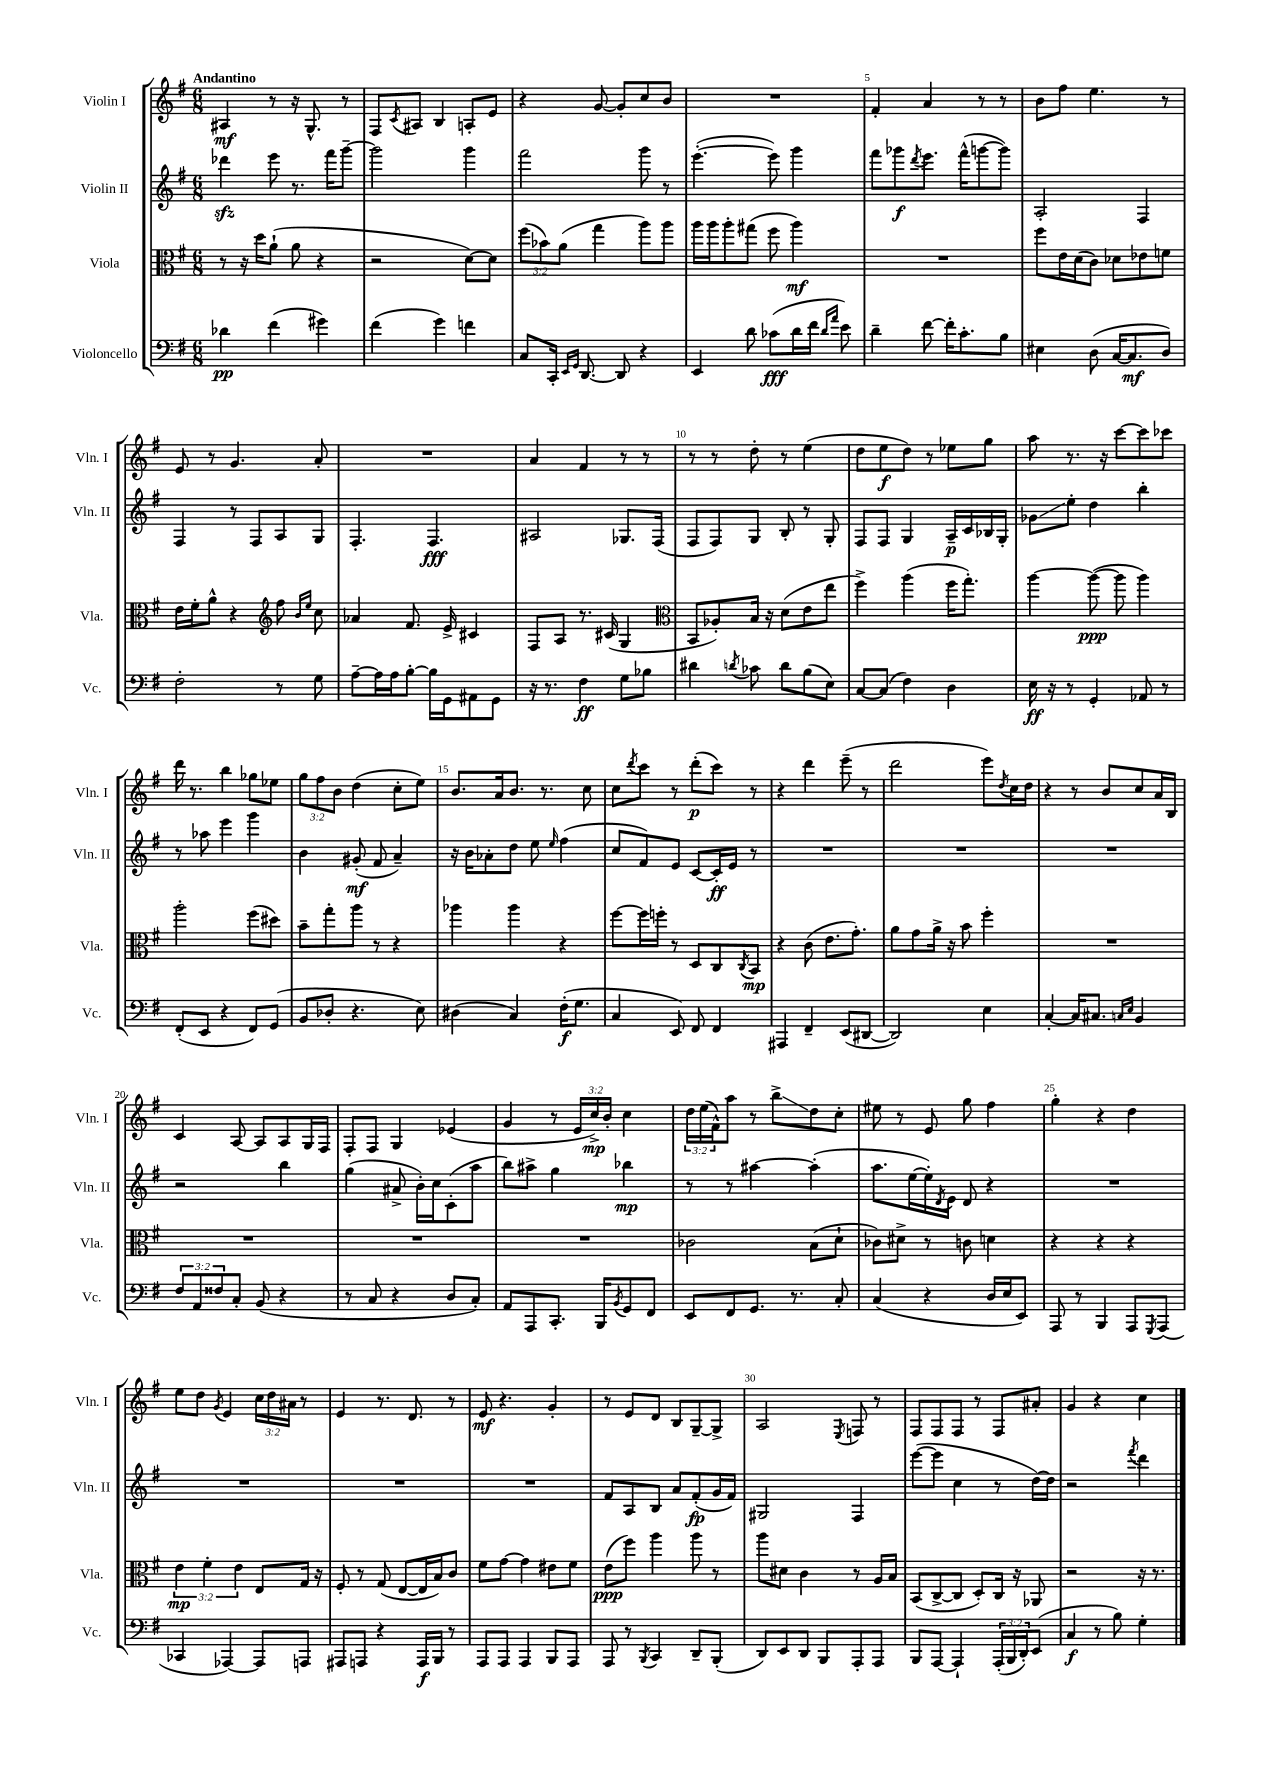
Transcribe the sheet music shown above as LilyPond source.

<<
\new StaffGroup <<
\new Staff = "s0" \with { instrumentName = "Violin I" shortInstrumentName = "Vln. I" } {
    \clef treble \key g \major \numericTimeSignature \time 6/8 \override Staff.TupletNumber.text = #tuplet-number::calc-fraction-text \tempo "Andantino"
    ais4\mf r8 r16 g8.-^ r8 |
    fis8 \acciaccatura { c'8 } ais8 b4 a8-. e'8 |
    r4 g'8~ g'8-. c''8 b'8 |
    R2. |
    fis'4-. a'4 r8 r8 |
    b'8 fis''8 e''4. r8 |
    e'8 r8 g'4. a'8-. |
    R2. |
    a'4 fis'4 r8 r8 |
    r8 r8 d''8-. r8 e''4( |
    d''8 e''8\f d''8) r8 ees''8 g''8 |
    a''8 r8. r16 c'''8~ c'''8 ces'''8 |
    d'''16 r8. b''4 ges''8 ees''8 |
    \tuplet 3/2 { g''8 fis''8 b'8 } d''4( c''8-. e''8) |
    b'8. a'16 b'8. r8. c''8 |
    c''8 \acciaccatura { d'''8 } c'''8 r8 d'''8-.\p( c'''8) r8 |
    r4 d'''4 e'''8--( r8 |
    d'''2 e'''8) \acciaccatura { d''8 } c''16 d''16 |
    r4 r8 b'8 c''8 a'16 b16 |
    c'4 a8~ a8 a8 g16 fis16 |
    fis8-. fis8 g4 ees'4( |
    g'4 r8 \tuplet 3/2 { e'16 c''16->\mp) b'16-. } c''4 |
    \tuplet 3/2 { d''16 e''16( fis'16-^) } a''8 r8 b''8->\glissando d''8 c''8-. |
    eis''8 r8 e'8 g''8 fis''4 |
    g''4-. r4 d''4 |
    e''8 d''8 \acciaccatura { g'8 } e'4 \tuplet 3/2 { c''16 d''16 ais'16 } r8 |
    e'4 r8. d'8. r8 |
    e'8\mf r4. g'4-. |
    r8 e'8 d'8 b8 g8~-- g8-> |
    a2 \acciaccatura { e8 } f8 r8 |
    fis8 fis8 fis8 r8 fis8 ais'8-. |
    g'4 r4 c''4 \bar "|." |
}
\new Staff = "s1" \with { instrumentName = "Violin II" shortInstrumentName = "Vln. II" } {
    \clef treble \key g \major \numericTimeSignature \time 6/8
    des'''4\sfz e'''8 r8. fis'''16 g'''8~-- |
    g'''2 g'''4 |
    fis'''2 g'''8 r8 |
    e'''4.~-.( e'''8) g'''4 |
    fis'''8 ges'''8\f \acciaccatura { d'''8 } e'''8. fis'''16-^( g'''8~ g'''8) |
    a2-. fis4 |
    fis4 r8 fis8 a8 g8 |
    fis4.-. fis4.\fff |
    ais2 ges8. fis16( |
    fis8 fis8) g8 b8-. r8 g8-. |
    fis8 fis8 g4 a16--\p c'16 bes16 g16-. |
    ges'8\glissando e''8-. d''4 b''4-. |
    r8 aes''8 e'''4 g'''4 |
    b'4 gis'8-.\mf( fis'8 a'4--) |
    r16 b'16 aes'8-. d''8 e''8 \grace { e''16 } fis''4( |
    c''8 fis'8) e'8 c'8~ c'16-.\ff e'16 r8 |
    R2. |
    R2. |
    R2. |
    r2 b''4 |
    g''4( ais'8-> b'16-.) c''16 c'8-.( a''8 |
    b''8) ais''8-> g''4 bes''4\mp |
    r8 r8 ais''4~ ais''4-.( |
    a''8. e''16~ e''16-.) \acciaccatura { d'8 } e'16 d'8 r4 |
    R2. |
    R2. |
    R2. |
    R2. |
    fis'8 a8 b8 a'8 fis'8-.\fp( g'16 fis'16) |
    gis2 fis4 |
    e'''8~( e'''8 c''4 r8 d''16~) d''16 |
    r2 \acciaccatura { fis'''8 } d'''4 \bar "|." |
}
\new Staff = "s2" \with { instrumentName = "Viola" shortInstrumentName = "Vla." } {
    \clef alto \key g \major \numericTimeSignature \time 6/8 \override Staff.TupletNumber.text = #tuplet-number::calc-fraction-text
    r8 r16 d''16 a'8-!( a'8 r4 |
    r2 d'8~) d'8 |
    \tuplet 3/2 { fis''8( bes'8) a'8( } g''4 a''8) a''8 |
    a''16 a''16 a''8-. gis''8( fis''8 a''4\mf) |
    R2. |
    fis''8 e'16 d'16( c'8) des'8 ees'8 f'8 |
    e'16 fis'16-. a'8-^ r4 \clef treble fis''8 \grace { b'16 e''16 } c''8 |
    aes'4 fis'8. e'16-> cis'4 |
    fis8 a8 r8. cis'16( g4 |
    \clef alto b,8 aes8-.) b16 r16 d'8( e'8 e''8 |
    fis''4->) a''4( fis''16 g''8.-.) |
    a''4~ a''8~\ppp( a''8 a''4) |
    a''2-. fis''8( dis''8) |
    b'8-- g''8-. a''8 r8 r4 |
    aes''4 aes''4 r4 |
    fis''8~ fis''16 f''16-. r8 d8 c8 \acciaccatura { c8 } b,8\mp |
    r4 c'8( e'8. g'8.-.) |
    a'8 g'8 a'16-> r16 b'8 fis''4-. |
    R2. |
    R2. |
    R2. |
    R2. |
    ces'2 b8( d'8-! |
    ces'8) dis'8-> r8 c'8 d'4 |
    r4 r4 r4 |
    \tuplet 3/2 { e'4\mp fis'4-. e'4 } e8 g16 r16 |
    fis8-. r8 g8( e8~ e16 b16) c'8 |
    fis'8 g'8~ g'4 eis'8 fis'8 |
    e'8\ppp( fis''8) a''4 a''8 r8 |
    a''8 dis'8 c'4 r8 a16 b16 |
    b,8( c8~-> c8 d8-.) c16 r16 aes,8 |
    r2 r16 r8. \bar "|." |
}
\new Staff = "s3" \with { instrumentName = "Violoncello" shortInstrumentName = "Vc." } {
    \clef bass \key g \major \numericTimeSignature \time 6/8 \override Staff.TupletNumber.text = #tuplet-number::calc-fraction-text
    des'4\pp fis'4( gis'4) |
    fis'4( g'4) f'4 |
    c8 c,16-. \grace { e,16 g,16 } d,8.~ d,8 r4 |
    e,4 d'8 ces'8\fff( d'16 fis'16 \grace { d'16 a'16 } e'8) |
    d'4-- fis'8~ fis'16-. c'8.-. b8 |
    eis4 d8( c16~ c8.\mf d8) |
    fis2-. r8 g8 |
    a8~-- a16 a16 b8~-. b16 g,16 ais,8 g,8 |
    r16 r8. fis4\ff g8 bes8 |
    dis'4 \acciaccatura { d'8 } ces'8 d'8 b8( e8) |
    c8~ c8( fis4) d4 |
    e16\ff r16 r8 g,4-. aes,8 r8 |
    fis,8-.( e,8 r4 fis,8) g,8( |
    b,8 des8-. r4. e8) |
    dis4( c4) fis16-.\f( g8. |
    c4 e,8) fis,8 fis,4 |
    ais,,4 fis,4-- e,8( dis,8~ |
    dis,2) e4 |
    c4~-. c16 cis8. \grace { c16 e16 } b,4 |
    \tuplet 3/2 { fis8 a,8 fisis8 } c8-. b,8( r4 |
    r8 c8 r4 d8 c8-.) |
    a,8 a,,8 c,8.-. b,,16 \acciaccatura { b,8 } g,8 fis,8 |
    e,8 fis,8 g,8. r8. c8-. |
    c4( r4 d16 e16 e,8) |
    a,,8 r8 b,,4 a,,8 \acciaccatura { g,,8 } a,,8( |
    ces,4 aes,,4~) aes,,8 a,,8 |
    ais,,8 a,,8 r4 a,,16\f b,,16 r8 |
    a,,8 a,,8 a,,4 b,,8 a,,8 |
    a,,8 r8 \acciaccatura { b,,8 } c,4 d,8-- b,,8-.( |
    d,8) e,8 d,8 b,,8 a,,8-. a,,8 |
    b,,8 a,,8~ a,,4-! \tuplet 3/2 { a,,16-.( b,,16 d,16-.) } e,8( |
    c4\f r8 b8) g4-. \bar "|." |
}
>>
>>
\layout { \context { \Score \override BarNumber.break-visibility = ##(#f #t #t) barNumberVisibility = #(every-nth-bar-number-visible 5) } }
